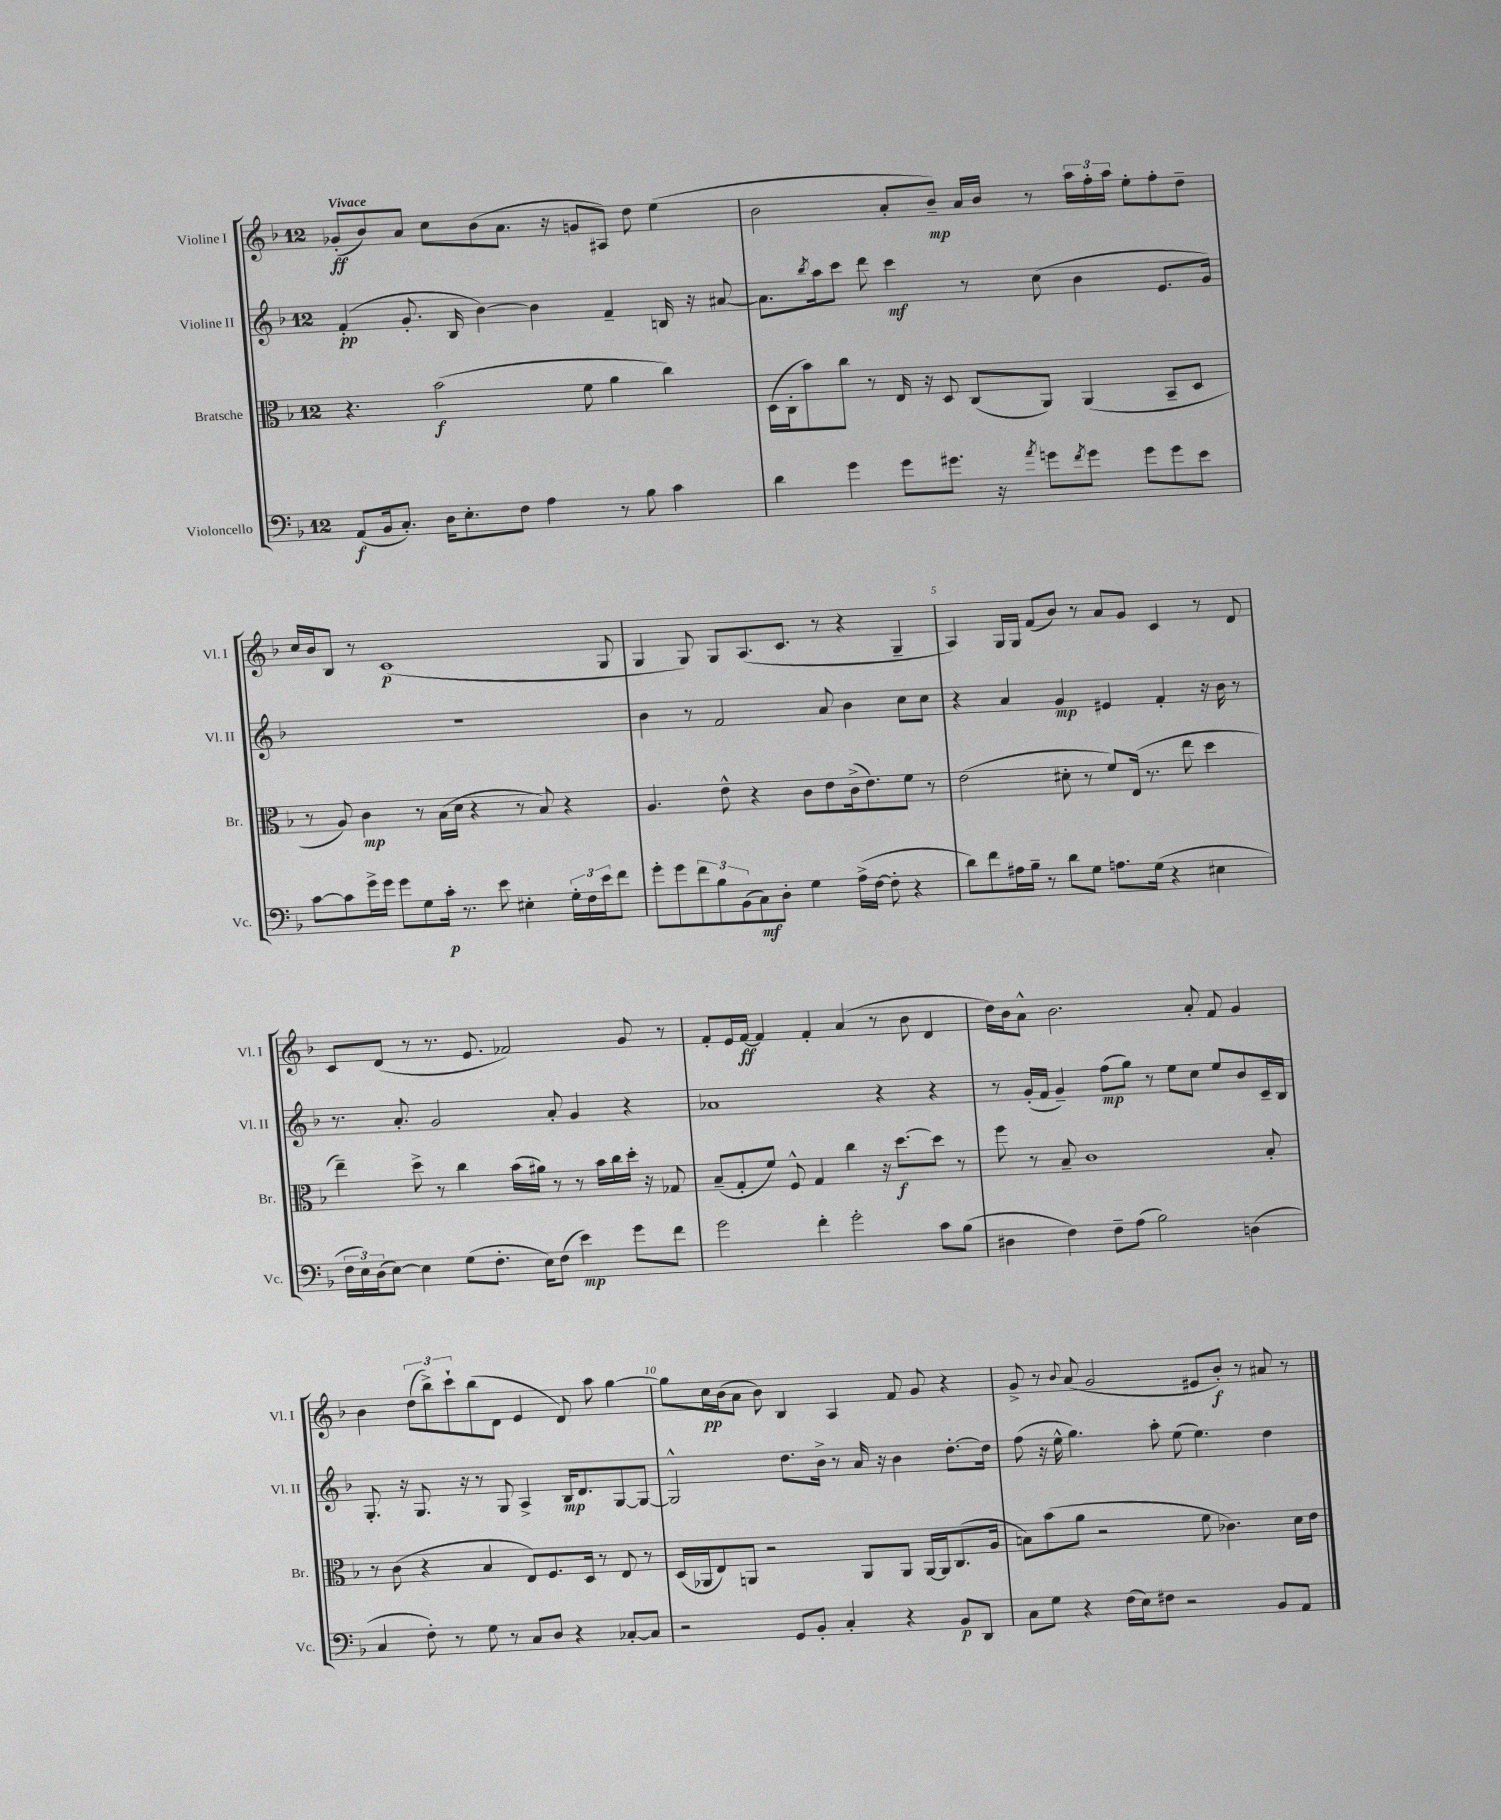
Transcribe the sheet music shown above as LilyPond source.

<<
\new StaffGroup <<
\new Staff = "s0" \with { instrumentName = "Violine I" shortInstrumentName = "Vl. I" } {
    \clef treble \key f \major \once \override Staff.TimeSignature.style = #'single-digit \time 12/8 \tempo "Vivace"
    ges'8-.\ff( bes'8) a'8 c''8 bes'8( a'8. r16 g'8 ais8) d''8 e''4( |
    bes'2 a'8-. bes'8--\mp) a'16 bes'16 r8 \tuplet 3/2 { a''16 f''16-. a''16 } e''8-. f''8-. d''8-- |
    c''16 bes'16 bes8 r8 c'1\p( g8 |
    g4 g8) g8 a8.( c'8. r8 r4 g4-- |
    a4) g16 g16 f'8( bes'8) r8 a'8 g'8 c'4 r8 d'8 |
    c'8 d'8( r8 r8. e'8. fes'2) g'8 r8 |
    f'8-. e'16 f'16~\ff f'4 f'4-. a'4( r8 bes'8 d'4 |
    d''16) bes'16 a'8-^ bes'2. a'8-. f'8 g'4 |
    bes'4 \tuplet 3/2 { d''8( bes''8->) c'''8-! } bes''8( d'8 e'4 d'8) a''8 g''4~ |
    g''8 c''16\pp bes'16( a'8 bes'8) bes4 a4 f'8 g'8 r4 |
    g'8-> r8 \appoggiatura { bes'8 } a'8( g'2 eis'8 bes'8-.\f) r8 ais'8 r8 \bar "|." |
}
\new Staff = "s1" \with { instrumentName = "Violine II" shortInstrumentName = "Vl. II" } {
    \clef treble \key f \major \once \override Staff.TimeSignature.style = #'single-digit \time 12/8
    f'4-.\pp( g'8.-. bes16 bes'4~) bes'4 f'4-- b16 r16 ais'8~ |
    ais'8. \acciaccatura { bes''8 } a''16 c'''8 d'''8 c'''4\mf r8 c''8( bes'4 e'8. g'16) |
    R1. |
    bes'4 r8 f'2 a'8 bes'4 c''8 c''8 |
    r4 a'4 g'4\mp eis'4 f'4-. r16 bes'16 r8 |
    r8. a'8.-. g'2 a'8-. g'4 r4 |
    aes'1 r4 r4 |
    r8 g'16-.( f'16 g'4--) f''8\mp( g''8) r8 e''8 c''8 e''8 bes'8 c'16-- bes16 |
    g8.-. r16 g8. r16 r8 g8 a4-> bes16\mp d'8. g8~ g8~ |
    g2-^ d''8. bes'16-> r8 a'16 r16 bes'4 d''8.~-. d''16 |
    f''8( r16 e''16-^ g''4.) a''8-. e''8( e''4.) d''4 \bar "|." |
}
\new Staff = "s2" \with { instrumentName = "Bratsche" shortInstrumentName = "Br." } {
    \clef alto \key f \major \once \override Staff.TimeSignature.style = #'single-digit \time 12/8
    r4. bes'2\f( f'8 a'4 c''4) |
    d16( c16-. bes'8) c''8 r8 e16 r16 d8 c8( a,8) a,4( bes,8-- d8 |
    r8 a8) c'4\mp r8 bes16( d'16 r4 r8 bes8) r4 |
    a4. e'8-^ r4 c'8 e'8 c'16->( e'8.) f'8 r8 |
    e'2( dis'8-. r8 f'8) e16( r8. e''8 d''4 |
    e''4--) d''8-> r8 c''4 bes'16( ais'16) r8 r8 bes'16 c''16 d''16-. r16 ges8 |
    bes8--( g8-. f'8) f8-^ g4 c''4 r16 d''8.~\f d''8 r8 |
    f''8 r8 bes8-- c'1 bes8-. |
    r8 c'8( r4 bes4 e8) f8. d16 r8 e8 r8 |
    d16( aes,16 e8) a,8 r2 a,8 a,8 a,16~ a,16 c8.( a16 |
    b8) bes'8( a'8 r2 f'8 ces'4.) d'16 e'16 \bar "|." |
}
\new Staff = "s3" \with { instrumentName = "Violoncello" shortInstrumentName = "Vc." } {
    \clef bass \key f \major \once \override Staff.TimeSignature.style = #'single-digit \time 12/8
    a,8\f( bes,16 c8.-.) d16 e8.-. f8 a4 r8 bes8 c'4 |
    d'4 g'4 g'8 gis'8. r16 \acciaccatura { a'8 } g'8 \acciaccatura { f'8 } g'8 g'8 g'8 e'8 |
    c'8~ c'8 g'16-> g'16 g'8 g8 c'16-.\p r8. e'8 eis4-. \tuplet 3/2 { g16-. f16 e'16 } f'8 |
    g'8-. g'8 \tuplet 3/2 { f'8 bes8 bes,8( } c8\mf) d8-. g4 a16->( f16~ f8-. r4 |
    d'8) f'8 ais16 bes16-- r8 d'8 g8 a8. g16( r4 eis4 |
    \tuplet 3/2 { f16 e16) d16( } e8~) e4 g8( f8.-. e16) f8( e'4\mp) g'8 f'8 |
    g'2 f'4-. g'2-. c'8 bes8( |
    dis4 f4) f8-- a8( bes2) d4( |
    c4 f8-.) r8 g8 r8 c8 d8 r4 ces8~-. ces8 |
    r2 g,8 bes,8-. c4-. r4 bes,8\p d,8 |
    c8 g8 r4 f16( e16) fis8 r2 bes,8 a,8 \bar "|." |
}
>>
>>
\layout { \context { \Score \override BarNumber.break-visibility = ##(#f #t #t) barNumberVisibility = #(every-nth-bar-number-visible 5) } }
